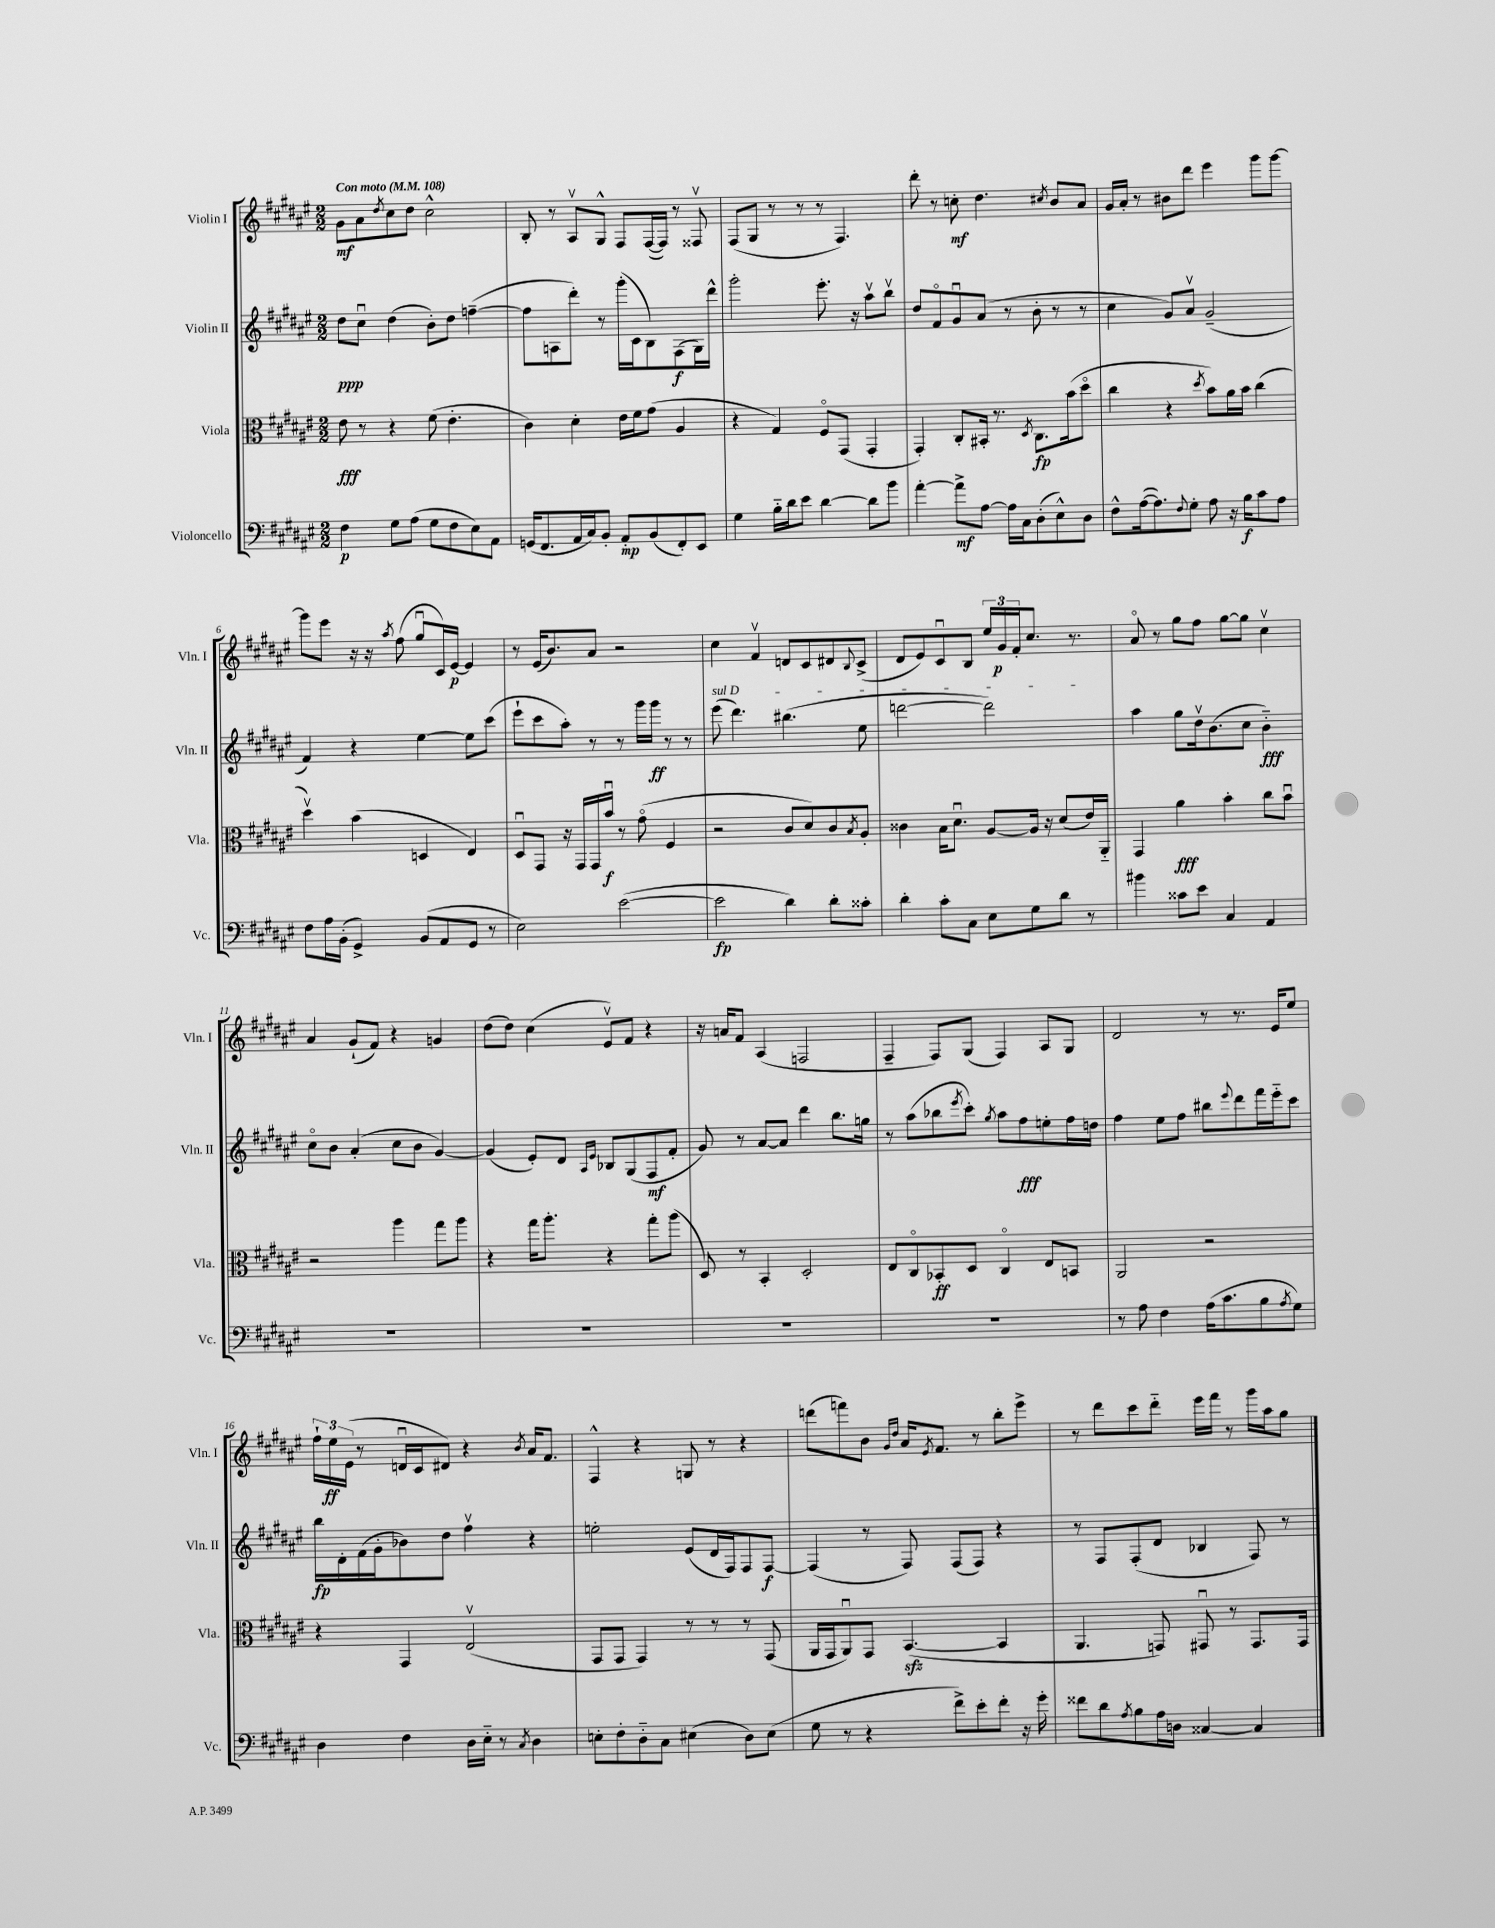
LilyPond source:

<<
\new StaffGroup <<
\new Staff = "s0" \with { instrumentName = "Violin I" shortInstrumentName = "Vln. I" } {
    \clef treble \key fis \major \numericTimeSignature \time 2/2 \tempo "Con moto" 4 = 108
    gis'8\mf ais'8 \acciaccatura { dis''8 } cis''8 dis''8 cis''2-^ |
    b8-. r8 ais8\upbow gis8-^ fis8 fis16~( fis16) r8 fisis8\upbow |
    fis8( gis8 r8 r8 r8 fis4.) |
    dis'''8-. r8 c''8-.\mf dis''4. \acciaccatura { cis''8 } b'8 ais'8 |
    gis'16 ais'16-. r8 bis'8 dis'''8 eis'''4 gis'''8 gis'''8~ |
    gis'''8 eis'''8 r16 r16 \acciaccatura { ais''8 } fis''8( gis''8\downbow cis'16) eis'16~\p eis'4 |
    r8 eis'16( b'8.) ais'8 r2 |
    cis''4 fis'4\upbow d'8 cis'8 dis'8 \appoggiatura { b8 } cis'8->( |
    dis'8 eis'8) cis'8\downbow b8 \tuplet 3/2 { eis''16 gis'16\p fis'16-. } cis''8. r8. |
    ais'8\flageolet r8 gis''8 fis''8 gis''8~ gis''8 cis''4\upbow |
    ais'4 gis'8-!( fis'8) r4 g'4 |
    dis''8( dis''8) cis''4( eis'8\upbow) fis'8 r4 |
    r16 a'16 fis'8 ais4( f2 |
    fis4-- fis8) gis8( fis4) ais8 gis8 |
    dis'2 r8 r8. eis'16 eis''8 |
    \tuplet 3/2 { fis''16-! eis''16\ff eis'16( } r8 d'16\downbow cis'16 dis'8) r4 \acciaccatura { b'8 } ais'16 fis'8. |
    fis4-^ r4 g8 r8 r4 |
    d'''8( f'''8) b'8 \grace { gis'16 dis''16 } ais'16 \acciaccatura { eis'8 } fis'8. r8 b''8-. eis'''8-> |
    r8 dis'''8 cis'''8 dis'''8-_ eis'''16 fis'''16 r8 gis'''16 ais''16 gis''8 \bar "|." |
}
\new Staff = "s1" \with { instrumentName = "Violin II" shortInstrumentName = "Vln. II" } {
    \clef treble \key fis \major \numericTimeSignature \time 2/2
    dis''8\ppp cis''8\downbow dis''4( b'8-.) dis''8 f''4~--( |
    f''8 a8 dis'''8-.) r8 gis'''16-.( cis'16 b8) fis8\f( gis16) dis'''16-^ |
    gis'''2-. eis'''8.-. r16 ais''8\upbow b''8\upbow |
    dis''8 fis'8\flageolet gis'8\downbow ais'8( r8 b'8-. r8 r8 |
    cis''4 gis'8) ais'8\upbow gis'2--( |
    fis'4) r4 eis''4~ eis''8 cis'''8( |
    eis'''8-! cis'''8 ais''8-.) r8 r8 gis'''16 gis'''16\ff r8 r8 |
    \once \override TextSpanner.bound-details.left.text = \markup { \italic "sul D" } eis'''8\startTextSpan( dis'''4.) bis''4.( eis''8 |
    d'''2~ d'''2\stopTextSpan) |
    ais''4 gis''8 dis''16\upbow b'8.( cis''8 b'4-_\fff) |
    cis''8\flageolet b'8 ais'4-.( cis''8 b'8 gis'4~) |
    gis'4( eis'8-.) dis'8 \grace { ais16 eis'16 } bes8 gis8( fis8\mf fis'8-. |
    gis'8) r8 ais'8~ ais'8 dis'''4 b''8. g''16 |
    r8 ais''8( bes''8 \acciaccatura { eis'''8 } cis'''8-.) \acciaccatura { gis''8 } ais''8 fis''8\fff e''8-. fis''16 d''16 |
    fis''4 eis''8 fis''8 bis''8 \appoggiatura { eis'''8 } dis'''8 fis'''16 eis'''16-_ cis'''8 |
    b''16\fp dis'16-. fis'16( gis'16-. bes'8) dis''8 fis''4\upbow r4 |
    e''2-. eis'8( dis'16 fis16) fis8 fis8~\f |
    fis4( r8 fis8) fis8( fis8) r4 |
    r8 fis8 fis8-.( dis'8 bes4 fis8) r8 \bar "|." |
}
\new Staff = "s2" \with { instrumentName = "Viola" shortInstrumentName = "Vla." } {
    \clef alto \key fis \major \numericTimeSignature \time 2/2
    eis'8\fff r8 r4 fis'8( eis'4.-. |
    cis'4) dis'4-. eis'16 fis'16 gis'8( ais4 |
    r4 gis4) fis8\flageolet gis,8( gis,4-. |
    gis,4-.) cis8-. bis,16-. r8. \acciaccatura { dis8 } cis8.\fp b'16( dis''8\flageolet |
    cis''4 r4 \acciaccatura { dis''8 } b'8) ais'16 b'16 cis''4( |
    dis''4\upbow) b'4( d4 eis4) |
    dis8\downbow gis,8 r16 gis,16 gis,16 b'16\downbow\f r8 gis'8\flageolet( fis4 |
    r2 cis'8 dis'8) cis'8 \acciaccatura { b8 } ais8-. |
    cisis'4 b16 dis'8.\downbow ais8~ ais16 r16 dis'8( eis'16) ais,16-_ |
    gis,4 ais'4\fff b'4-. cis''8 b'8\downbow |
    r2 ais''4 gis''8 ais''8 |
    r4 gis''16 ais''8.-. r4 gis''8-. ais''8( |
    dis8) r8 b,4-. dis2-. |
    eis8 cis8\flageolet bes,8-.\ff dis8 cis4\flageolet eis8 b,8 |
    ais,2 r2 |
    r4 gis,4 eis2\upbow( |
    gis,8 gis,8 gis,4) r8 r8 r8 gis,8( |
    ais,16 gis,16 ais,8\downbow) gis,8 b,4.~\sfz( b,4 |
    ais,4. g,8) gis,8\downbow r8 gis,8. gis,16 \bar "|." |
}
\new Staff = "s3" \with { instrumentName = "Violoncello" shortInstrumentName = "Vc." } {
    \clef bass \key fis \major \numericTimeSignature \time 2/2
    fis4\p gis8 ais8( gis8 fis8 eis8) ais,8 |
    g,16( fis,8. ais,16 cis16) b,8-. ais,8-.\mp b,8( fis,8-.) eis,8 |
    gis4 b16-_ dis'16 eis'8 dis'4~ dis'8 b'8 |
    ais'4~-. ais'8->\mf ais8~ ais16 cis16 dis8-.( eis8-^) dis8 |
    fis8-^ ais16~( ais8.) \appoggiatura { fis8 } gis8-. ais8 r16 b16\f cis'8 ais8 |
    fis8 ais16 b,16-.( gis,4->) b,8( ais,8 gis,8 r8 |
    eis2) eis'2~( |
    eis'2\fp dis'4) dis'8-. cisis'8-. |
    dis'4-. cis'8-. cis8 eis8 gis8 dis'8 r8 |
    bis'4 cisis'8 eis'8 cis4 ais,4 |
    R1 |
    R1 |
    R1 |
    R1 |
    r8 ais8 fis4 ais16( cis'8. b8 \acciaccatura { ais8 } gis8) |
    dis4 fis4 dis16 eis16-_ r8 \acciaccatura { cis8 } dis4 |
    e8-. fis8-. dis8-_ cis8 eis4( dis8) eis8( |
    gis8 r8 r4 fis'8->) eis'8-. fis'8-. r16 gis'16-. |
    fisis'8 dis'8 \acciaccatura { ais8 } b8 ais16 d16 cisis4~ cisis4 \bar "|." |
}
>>
>>
